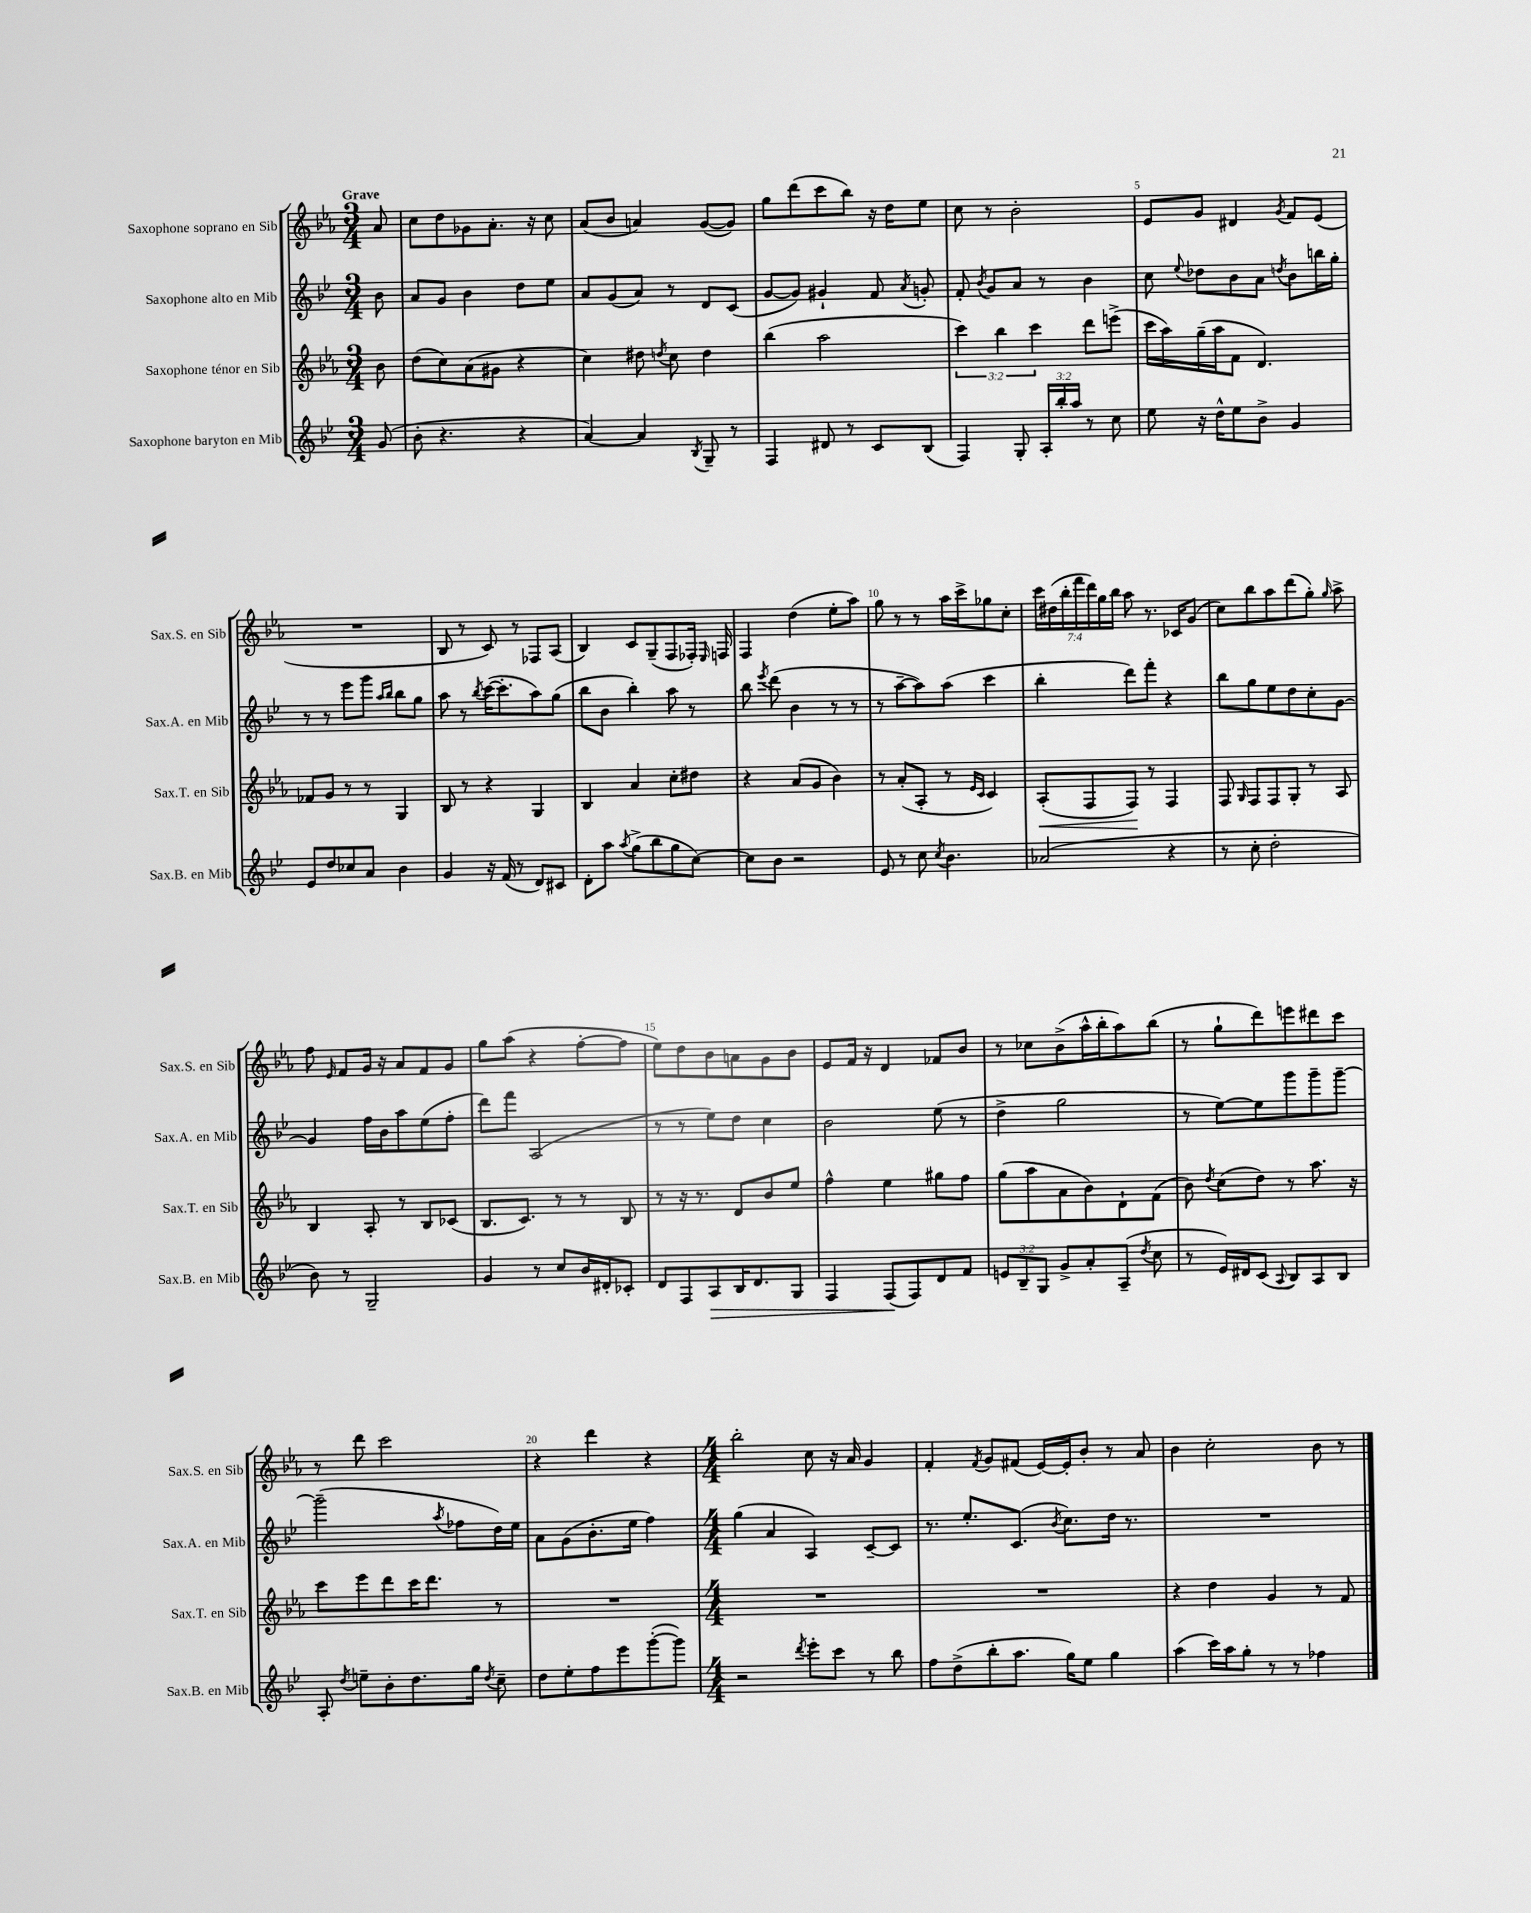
<<
\new StaffGroup <<
\new Staff = "s0" \with { instrumentName = "Saxophone soprano en Sib" shortInstrumentName = "Sax.S. en Sib" } {
    \clef treble \key ees \major \numericTimeSignature \time 3/4 \override Staff.TupletNumber.text = #tuplet-number::calc-fraction-text \partial 8 \tempo "Grave"
    \autoBeamOff aes'8 |
    c''8[ d''8 ges'8 aes'8.]-. r16 c''8 |
    aes'8[( bes'8] a'4) g'8[~( g'8]) |
    g''8[ d'''8( c'''8 bes''8]) r16 d''16[ ees''8] |
    c''8 r8 bes'2-. |
    ees'8[ g'8] dis'4 \acciaccatura { g'8 } f'8[ ees'8]( |
    R2. |
    bes8 r8 c'8) r8 fes8[ aes8]( |
    bes4) c'8[ g8--( f8 fes16]-.) \grace { ees16 } f16 |
    f4 d''4( ees''8[-. aes''8]) |
    g''8 r8 r8 aes''16[ c'''16-> ges''8 c''8]-. |
    \tuplet 7/4 { c'''16[ dis''16( bes''16-. f'''16 d'''16) g''16 bes''16] } aes''8 r8. ces'16[ g'8]( |
    c''8[) bes''8 aes''8 d'''8( g''8]-.) \grace { g''16 } aes''8-> |
    f''8 \grace { ees'16 } f'8[ g'16] r16 aes'8[ f'8 g'8] |
    g''8[ aes''8]( r4 f''8[~-. f''8] |
    ees''8[) d''8 bes'8 a'8 g'8 bes'8] |
    ees'8[ f'16] r16 d'4 fes'8[ bes'8] |
    r8 ces''8[ bes'8->( aes''16-^ bes''16-. aes''8) bes''8]( |
    r8 g''8[-! d'''8) e'''8 dis'''8 c'''8] |
    r8 d'''8 c'''2 |
    r4 d'''4 r4 |
    \numericTimeSignature \time 4/4 bes''2-. c''8 r16 aes'16 g'4 |
    f'4-. \acciaccatura { f'8 } g'8[ fis'8]( ees'16[~) ees'16-. bes'8]-. r8 aes'8 |
    bes'4 c''2-. bes'8 r8 \bar "|." |
}
\new Staff = "s1" \with { instrumentName = "Saxophone alto en Mib" shortInstrumentName = "Sax.A. en Mib" } {
    \clef treble \key bes \major \numericTimeSignature \time 3/4 \partial 8
    \autoBeamOff bes'8 |
    a'8[ g'8] bes'4 d''8[ ees''8] |
    a'8[ g'8( a'8]) r8 d'8[ c'8]( |
    g'8[~ g'8]) gis'4-! f'8 \acciaccatura { a'8 } g'8-. |
    f'8-. \acciaccatura { bes'8 } g'8[ a'8] r8 bes'4 |
    c''8 \appoggiatura { ees''8 } des''8[ bes'8 a'8] \acciaccatura { d''8 } bes'8[ b''16 g''16]-. |
    r8 r8 ees'''8[ g'''8] \grace { a''16[ bes''16] } bes''8[ g''8] |
    a''8 r8 \acciaccatura { bes''8 } c'''16[~( c'''8.-. a''8) g''8]( |
    bes''8[ bes'8] bes''4-.) a''8 r8 |
    bes''8 \acciaccatura { ees'''8 } d'''8( bes'4 r8 r8 |
    r8 a''8[~-- a''8) a''8]( c'''4 |
    bes''4-. d'''8[) f'''8]-. r4 |
    bes''8[ g''8 ees''8 d''8 c''8-. g'8]~ |
    g'4 f''16[ bes'16 a''8 ees''8( f''8]-. |
    d'''8[) f'''8] a2( |
    r8 r8 ees''8[) d''8] c''4 |
    bes'2 ees''8( r8 |
    d''4-> g''2 |
    r8 ees''8[~) ees''8 g'''8 g'''8-- g'''8]~-- |
    g'''2--( \acciaccatura { a''8 } fes''8[ d''16) ees''16] |
    a'8[ g'8( bes'8.-. ees''16] f''4) |
    \numericTimeSignature \time 4/4 g''4( a'4 a4) c'8[~-- c'8] |
    r8. ees''8.[-. c'8.]( \acciaccatura { bes'8 } c''8.[) d''16] r8. |
    R1 \bar "|." |
}
\new Staff = "s2" \with { instrumentName = "Saxophone ténor en Sib" shortInstrumentName = "Sax.T. en Sib" } {
    \clef treble \key ees \major \numericTimeSignature \time 3/4 \override Staff.TupletNumber.text = #tuplet-number::calc-fraction-text \partial 8
    \autoBeamOff bes'8 |
    d''8[( c''8) aes'8( gis'8] r4 |
    c''4) dis''8 \acciaccatura { d''8 } c''8 d''4 |
    bes''4( aes''2 |
    \tuplet 3/2 { c'''4) bes''4 c'''4 } d'''8[ e'''8]->( |
    c'''16[ aes''16) g''16--( aes''16 f'8] d'4.) |
    fes'8[ g'8] r8 r8 g4 |
    bes8 r8 r4 g4 |
    bes4 aes'4 c''8[-. dis''8] |
    r4 aes'8[( g'8] bes'4) |
    r8 aes'8[-.( aes8]-. r8 \grace { ees'16[ c'16] } c'4) |
    aes8[-.\<( f8 f8]\!) r8 f4 |
    f8 \grace { g16 } f8[ f8 g8]-. r8 aes8 |
    bes4 aes8-. r8 bes8[ ces'8]( |
    bes8.[ c'8.]) r8 r8 bes8 |
    r8 r16 r8. d'8[ bes'8 ees''8] |
    f''4-^ ees''4 gis''8[ f''8] |
    g''8[( aes''8 aes'8 bes'8) d'8-! f'8]( |
    bes'8) \acciaccatura { d''8 } c''8[( d''8]) r8 aes''8. r16 |
    c'''8[ ees'''8 d'''8 c'''16 d'''8.] r8 |
    R2. |
    \numericTimeSignature \time 4/4 R1 |
    R1 |
    r4 d''4 g'4 r8 f'8 \bar "|." |
}
\new Staff = "s3" \with { instrumentName = "Saxophone baryton en Mib" shortInstrumentName = "Sax.B. en Mib" } {
    \clef treble \key bes \major \numericTimeSignature \time 3/4 \override Staff.TupletNumber.text = #tuplet-number::calc-fraction-text \partial 8
    \autoBeamOff g'8( |
    bes'8-. r4. r4 |
    a'4~) a'4 \acciaccatura { bes8 } g8-- r8 |
    f4 dis'8 r8 c'8[ bes8]( |
    f4) g8-. \tuplet 3/2 { a16[-. bes''16-. a''16] } r8 c''8 |
    ees''8 r16 d''16[-^ ees''8 bes'8]-> g'4 |
    ees'8[ d''8 ces''8 a'8] bes'4 |
    g'4 r16 f'16( r8 d'8[) cis'8] |
    d'8[-. a''8] \acciaccatura { a''8 } g''8[->( bes''8 g''8 c''8]~) |
    c''8[ bes'8] r2 |
    ees'8 r8 c''8 \acciaccatura { c''8 } bes'4. |
    aes'2( r4 |
    r8 c''8-. d''2-. |
    bes'8) r8 g2-- |
    g'4 r8 c''8[ bes'16 dis'16-. ces'8]-. |
    d'8[ f8 a8\> bes16 d'8. g8] |
    f4 f8[\!( f8) d'8 f'8] |
    \tuplet 3/2 { e'8[ bes8-- g8] } g'8[-> a'8-. a8]--( \acciaccatura { d''8 } c''8 |
    r8 ees'16[) dis'16 c'8]( \appoggiatura { a8 } bes8[) a8 bes8] |
    a8-. \acciaccatura { d''8 } e''8[-- bes'8-. d''8. g''16] \acciaccatura { d''8 } c''8-- |
    d''8[ ees''8-. f''8 ees'''8 g'''8~-.( g'''8]) |
    \numericTimeSignature \time 4/4 r2 \acciaccatura { d'''8 } ees'''8[-. c'''8] r8 bes''8 |
    f''8[ d''8->( bes''8-. a''8.] g''16[) ees''8] g''4 |
    a''4( c'''16[) a''16 g''8]-. r8 r8 fes''4 \bar "|." |
}
>>
>>
\layout { \context { \Score \override BarNumber.break-visibility = ##(#f #t #t) barNumberVisibility = #(every-nth-bar-number-visible 5) } }
